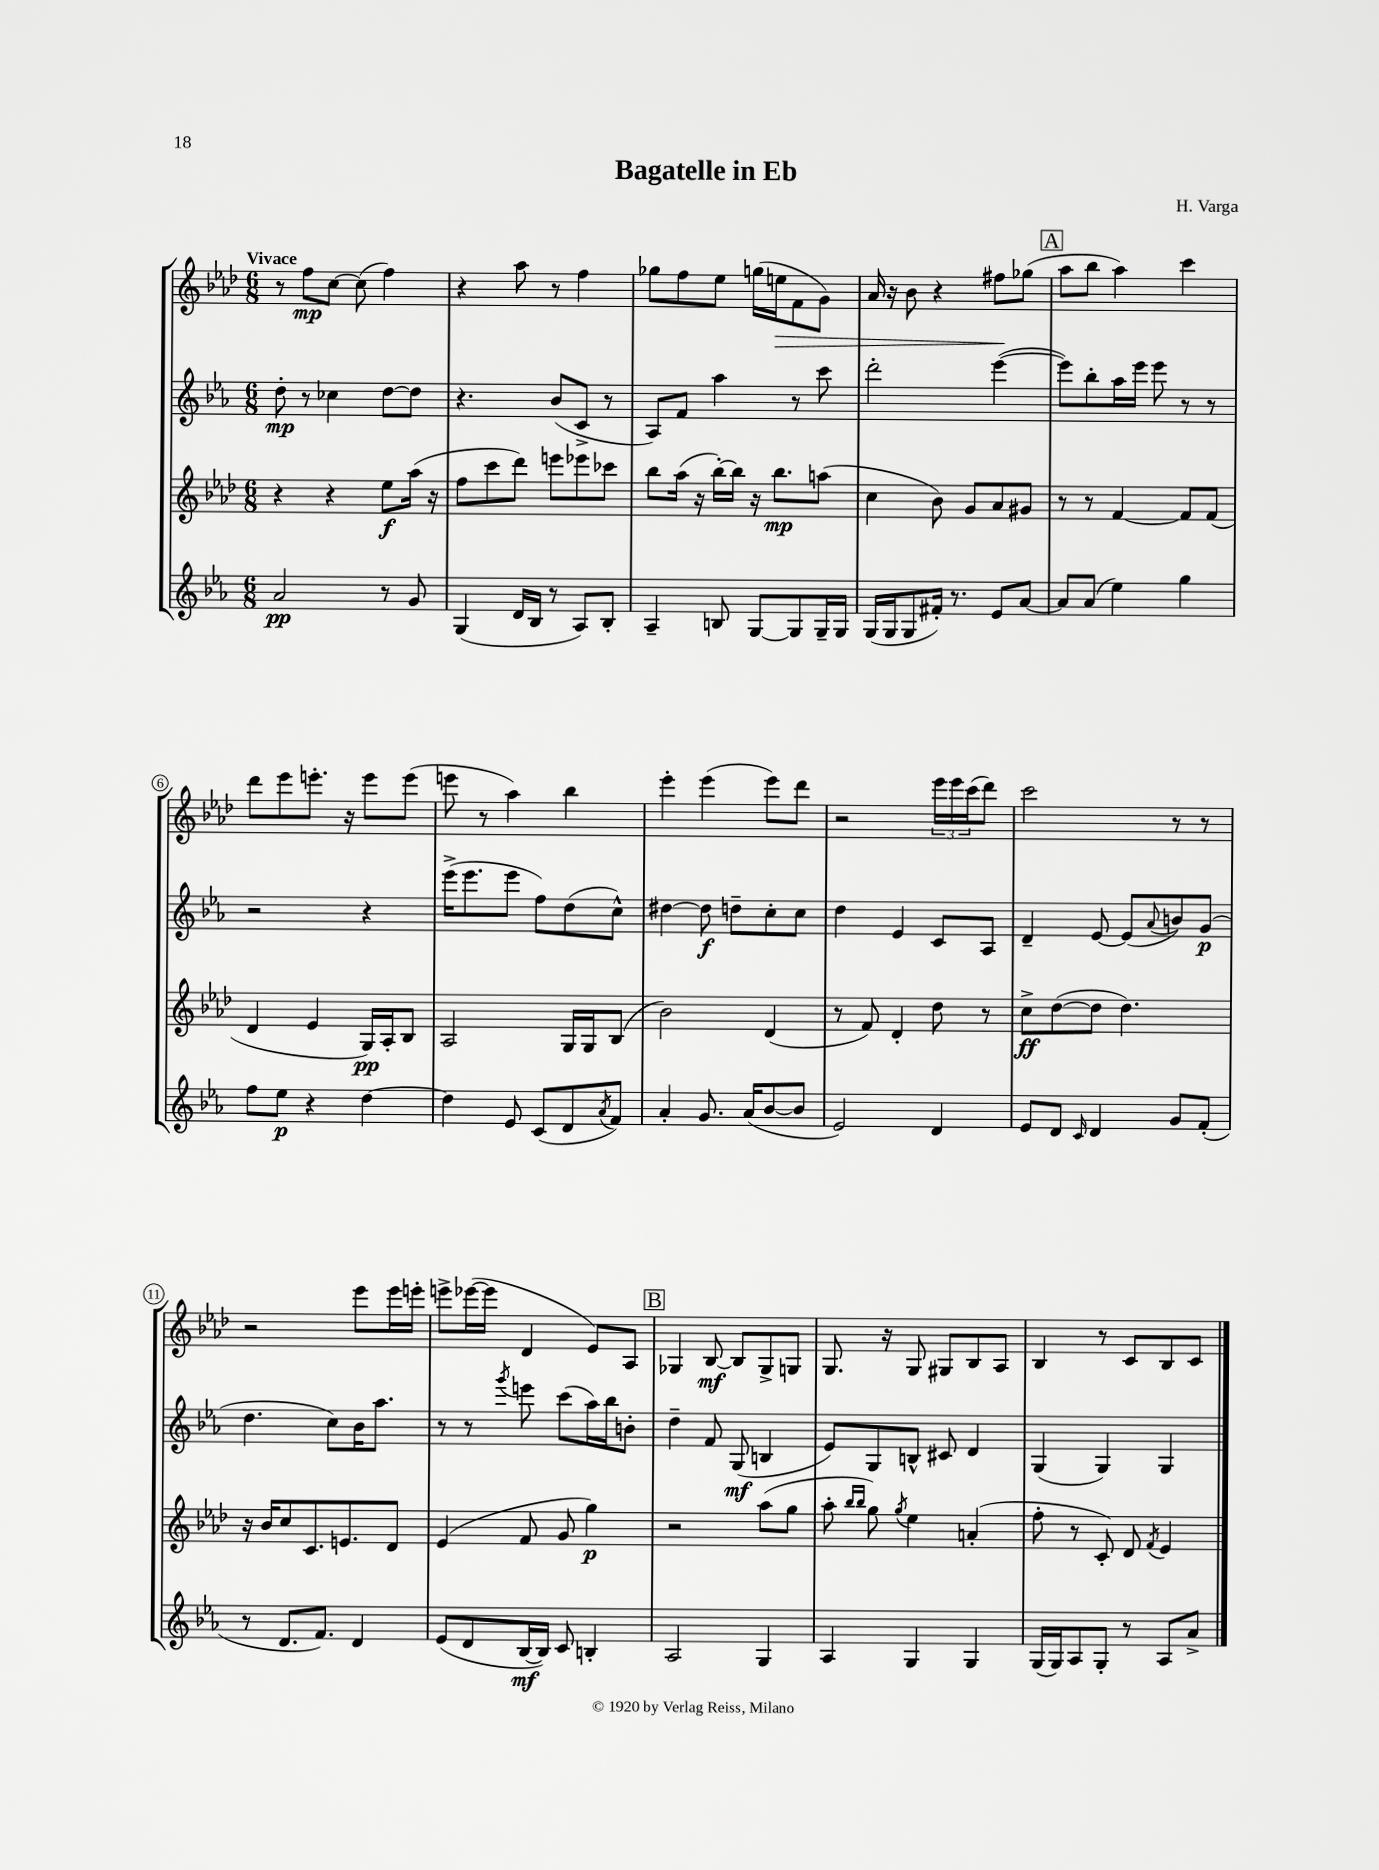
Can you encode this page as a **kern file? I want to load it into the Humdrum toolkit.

**kern	**kern	**kern	**kern
*staff4	*staff3	*staff2	*staff1
*clefG2	*clefG2	*clefG2	*clefG2
*k[b-e-a-]	*k[b-e-a-d-]	*k[b-e-a-]	*k[b-e-a-d-]
*M6/8	*M6/8	*M6/8	*M6/8
2a-	4r	8dd'	8r
.	.	8r	8ff
.	4r	4cc-	[8cc
.	.	.	(8cc]
8r	8ee-	[8dd	4ff)
8g	(16aa-	8dd]	.
.	16r	.	.
=	=	=	=
(4G	8ff	4.r	4r
.	8ccc	.	.
16d	8ddd-)	.	8aa-
16B-	.	.	.
8r	8eee	(8b-	8r
8A-)	8eee-	8c^	4ff
8B-'	8ccc-	8r	.
=	=	=	=
4A-~	8bb-	8A-)	8gg-
.	(16aa-	8f	8ff
.	16r	.	.
8B	[16bb-')	4aa-	8ee-
.	16bb-]	.	.
[8G	16r	.	(16gg
.	8.bb-	.	16ee
8G]	.	8r	8f
16G~	(8aa	8ccc	8g)
16G	.	.	.
=	=	=	=
(16G	4cc	2ddd'	16a-
16G	.	.	16r
8G	.	.	8b-
16f#')	8b-)	.	4r
8.r	.	.	.
.	8g	.	.
8e-	8a-	([4eee-	8ff#
[8a-	8g#	.	(8gg-
=	=	=	=
8a-]	8r	8eee-])	8aa-
(8a-	8r	8bb-'	8bb-
4ee-)	[4f	16aa-	4aa-)
.	.	16eee-	.
.	.	8eee-	.
4gg	8f]	8r	4ccc
.	(8f	8r	.
=	=	=	=
8ff	4d-	2r	8ddd-
8ee-	.	.	8eee-
4r	4e-	.	8.eee'
.	.	.	16r
[4dd	16G)	4r	8eee
.	16A-'	.	.
.	8B-	.	(8eee
=	=	=	=
4dd]	2A-	(16eee-^	8eee
.	.	8.eee-	.
.	.	.	8r
8e-	.	8eee-	4aa-)
(8c	.	8ff)	.
8d	16G	(8dd	4bb-
.	16G	.	.
8qa-	.	.	.
8f)	(8B-	8cc^^)	.
=	=	=	=
4a-'	2b-)	[4dd#	4eee-'
8.g	.	8dd#]	(4eee-
.	.	8dd~	.
(16a-	.	.	.
[8b-	(4d-	8cc'	8eee-)
8b-]	.	8cc	8ddd-
=	=	=	=
2e-)	8r	4dd	2r
.	8f)	.	.
.	4d-'	4e-	.
4d	8dd-	8c	24eee-
.	.	.	24eee-
.	.	.	(24ccc
.	8r	8A-	8ddd-)
=	=	=	=
8e-	8cc^	4d~	2ccc
8d	([8dd-	.	.
16qqc	.	.	.
4d	8dd-]	[8e-	.
.	4.dd-)	(8e-]	.
.	.	8qqa-	.
8g	.	8b)	8r
(8f'	.	(8g	8r
=	=	=	=
8r	16r	4.dd	2r
.	16b-	.	.
8.d	8cc	.	.
.	8.c	.	.
8.f)	.	.	.
.	.	8cc)	.
.	8.e	.	.
4d	.	16b-	8eee-
.	.	8.aa-	.
.	8d-	.	16eee-
.	.	.	16eee'
=	=	=	=
(8e-	(4e-	8r	8eee^
8d	.	8r	([16eee-
.	.	.	16eee-]
.	.	8qggg	.
[16B-	8f	8eee	4d-
16B-])	.	.	.
8c	8g	(8ccc	.
4B'	4gg)	16aa-)	8e-)
.	.	16bb-	.
.	.	8b'	8A-
=	=	=	=
2A-	2r	4dd~	4G-
.	.	8f	[8B-
.	.	(8G	8B-]
4G	(8aa-	4B	8G-^
.	8gg	.	8G
=	=	=	=
4A-	8aa-'	8e-)	8.G
.	16qqbb-	.	.
.	16qqbb-	.	.
.	8gg)	8G	.
.	.	.	16r
.	8qgg	.	.
4G	4ee-	8B^^	8G
.	.	8c#	8G#
4G	(4a'	4d	8B-
.	.	.	8A-
=	=	=	=
(16G	8ff'	(4G	4B-
16G)	.	.	.
8A-	8r	.	.
8G'	8c')	4G)	8r
8r	8d-	.	8c
.	8qf	.	.
8A-	4e-	4G	8B-
8a-^	.	.	8c
==	==	==	==
*-	*-	*-	*-
